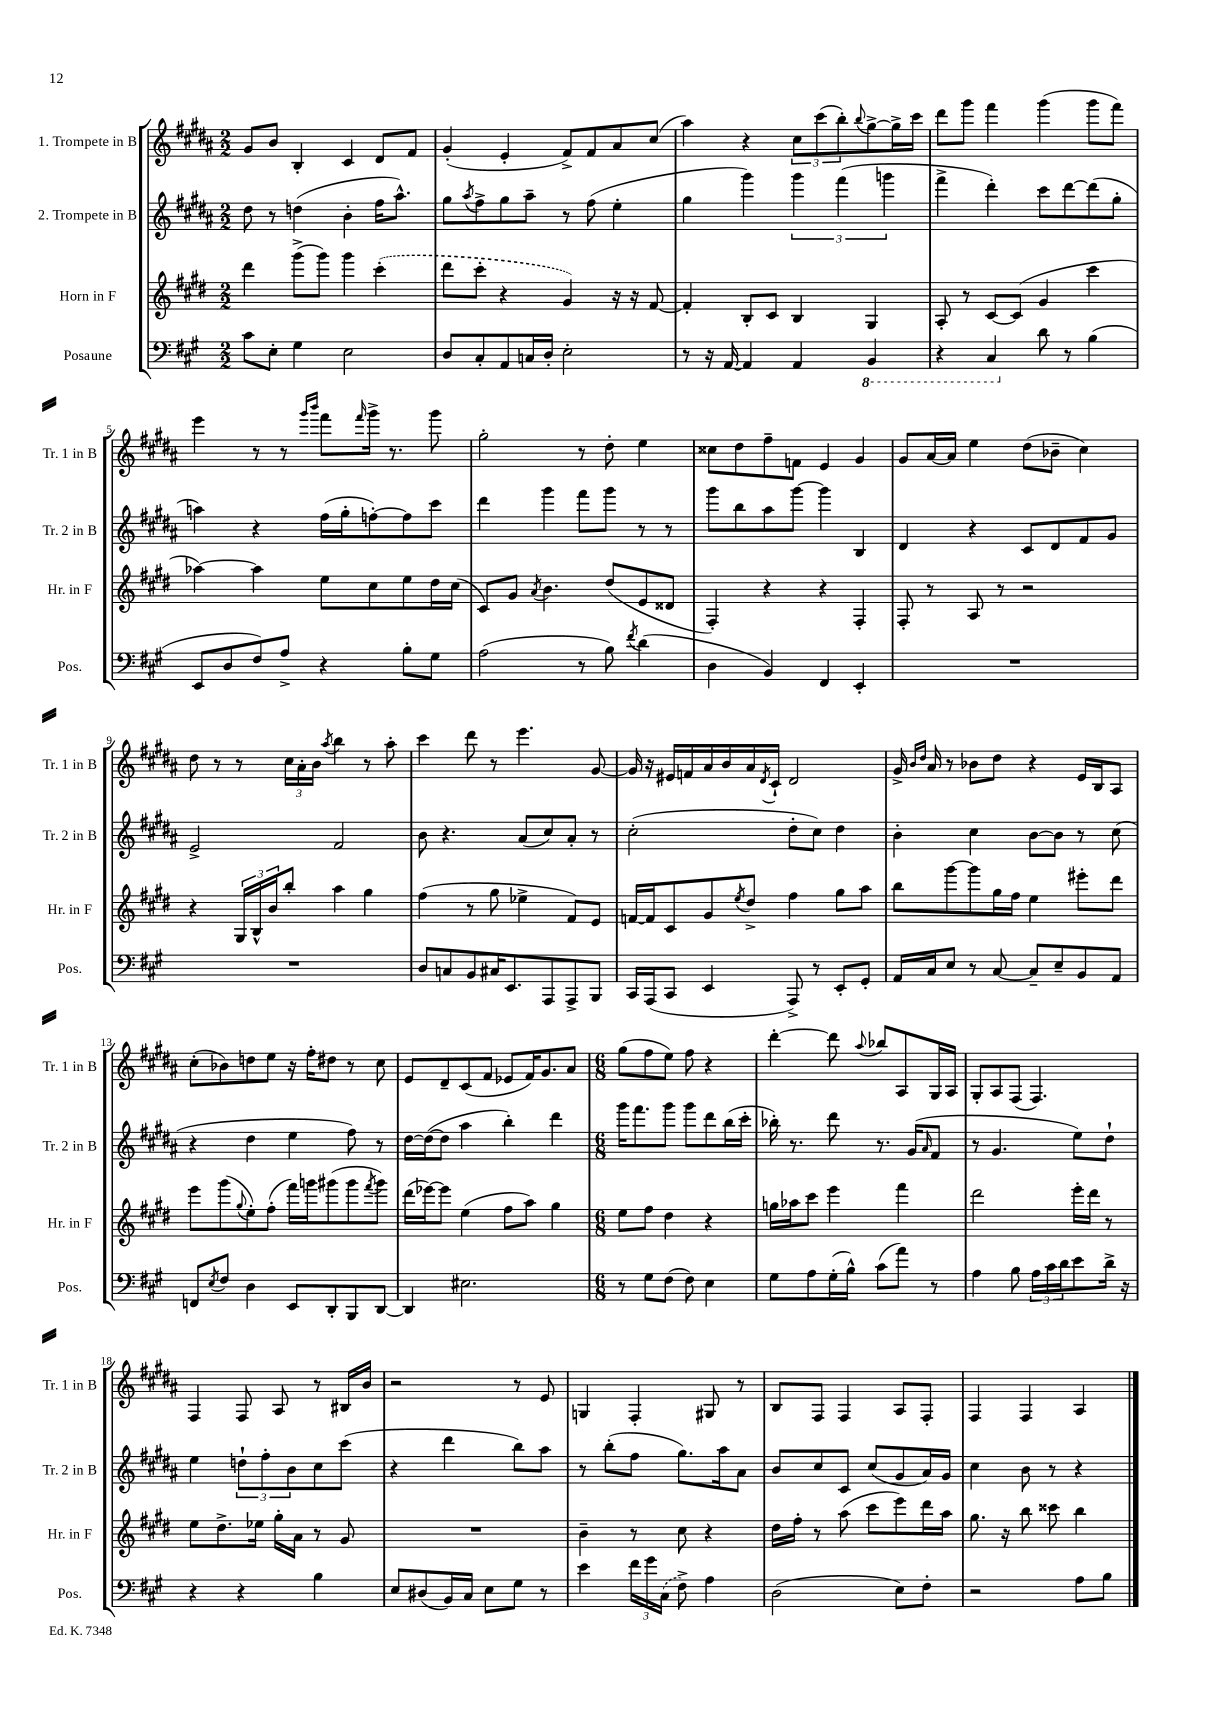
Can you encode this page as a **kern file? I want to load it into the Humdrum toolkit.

**kern	**kern	**kern	**kern
*staff4	*staff3	*staff2	*staff1
*clefF4	*clefG2	*clefG2	*clefG2
*k[f#c#g#]	*k[f#c#g#d#]	*k[f#c#g#d#a#]	*k[f#c#g#d#a#]
*M2/2	*M2/2	*M2/2	*M2/2
8c#	4ddd#	8dd#	8g#
8E'	.	8r	8b
4G#	(8ggg#^	(4dd	4B'
.	8ggg#)	.	.
2E	4ggg#	4b'	4c#
.	(4ccc#'	16ff#	8d#
.	.	8.aa#^^)	.
.	.	.	8f#
=	=	=	=
8D	8ddd#	8gg#	(4g#'
.	.	8qaa#	.
8C#'	8ccc#'	8ff#^	.
8AA	4r	8gg#	4e'
16C	.	8aa#~	.
16D'	.	.	.
2E'	4g#)	8r	8f#^)
.	.	(8ff#	8f#
.	16r	4ee'	8a#
.	16r	.	.
.	[8f#	.	(8cc#
=	=	=	=
8r	4f#']	4gg#	4aa#)
16r	.	.	.
[16AA	.	.	.
4AA]	8B'	4ggg#)	4r
.	8c#	.	.
4AA	4B	6ggg#	12cc#
.	.	.	(12ccc#
.	.	(6fff#	12bb')
.	.	.	8qqbb
4BBB	4G#	.	[8gg#^
.	.	6ggg	.
.	.	.	16gg#^]
.	.	.	16ccc#
=	=	=	=
4r	8A'	4fff#^	8ddd#
.	8r	.	8ggg#
4CC#	[8c#	4ddd#')	4fff#
.	(8c#]	.	.
8d	4g#	8ccc#	(4ggg#
8r	.	[8ddd#	.
(4B	4ccc#	(8ddd#]	8ggg#
.	.	8gg#'	8fff#)
=	=	=	=
8EE	[4aa-)	4aa)	4eee
8D	.	.	.
8F#)	4aa-]	4r	8r
8A^	.	.	8r
.	.	.	16qqggg#
.	.	.	16qqbbb
4r	8ee	(16ff#	8fff#
.	.	16gg#'	.
.	.	.	16qqfff#
.	8cc#	[8ff')	16ggg#^
.	.	.	8.r
8B'	8ee	8ff]	.
8G#	16dd#	8ccc#	8ggg#
.	(16cc#	.	.
=	=	=	=
(2A	8c#)	4ddd#	2gg#'
.	8g#	.	.
.	8qa	.	.
.	4.b	4ggg#	.
8r	.	8fff#	8r
8B)	(8dd#	8ggg#	8dd#'
8qf#	.	.	.
(4d	8e	8r	4ee
.	8d##	8r	.
=	=	=	=
4D	4F#')	8ggg#	8cc##
.	.	8bb	8dd#
4BB)	4r	8aa#	8ff#~
.	.	[8ggg#	8f
4FF#	4r	4ggg#]	4e
4EE'	4F#'	4B	4g#
=	=	=	=
1r	8F#'	4d#	8g#
.	8r	.	[16a#
.	.	.	16a#]
.	8A	4r	4ee
.	8r	.	.
.	2r	8c#	(8dd#
.	.	8d#	8b-~
.	.	8f#	4cc#)
.	.	8g#	.
=	=	=	=
1r	4r	2e^	8dd#
.	.	.	8r
.	24G#	.	8r
.	24B^^	.	.
.	24b	.	.
.	8bb'	.	24cc#
.	.	.	24a#'
.	.	.	24b
.	.	.	8qaa#
.	4aa	2f#	4bb
.	4gg#	.	8r
.	.	.	8aa#'
=	=	=	=
8D	(4ff#	8b	4ccc#
8C	.	4.r	.
8BB	8r	.	8ddd#
16C#	8gg#	.	8r
8.EE	.	.	.
.	4ee-^	(8a#	4.eee
8AAA	.	8cc#)	.
8AAA^	8f#)	8a#'	.
8BBB	8e	8r	[8g#
=	=	=	=
16CC#	[16f	(2cc#'	16g#]
(16AAA	16f]	.	16r
8CC#	8c#	.	16e#
.	.	.	16f
4EE	8g#	.	16a#
.	.	.	16b
.	8qee	.	.
.	8dd#^	.	16a#
.	.	.	8qd#
.	.	.	16c#`
8AAA^)	4ff#	8dd#'	2d#
8r	.	8cc#)	.
8EE'	8gg#	4dd#	.
8GG#'	8aa	.	.
=	=	=	=
16AA	8bb	4b'	16g#^
.	.	.	16qqb
.	.	.	16qqdd#
16C#	.	.	16a#
8E	[8ggg#	.	8r
8r	8ggg#]	4cc#	8b-
[8C#	16gg#	.	8dd#
.	16ff#	.	.
8C#~]	4ee	[8b	4r
8E~	.	8b]	.
8BB	8eee#'	8r	16e
.	.	.	16B
8AA	8ddd#	(8cc#	8A#
=	=	=	=
8FF	8eee	4r	(8cc#'
8qE	.	.	.
8F#	(8ggg#	.	8b-)
.	8qqgg#	.	.
4D	8ee')	4dd#	8dd
.	(8ff#'	.	8ee
8EE	16fff#)	4ee	16r
.	16ggg	.	16ff#'
8DD'	(8ggg#	.	8dd#
8BBB	8ggg#	8ff#)	8r
.	8qfff#	.	.
[8DD	8ggg#)	8r	8cc#
=	=	=	=
4DD]	(16ddd#	[16dd#	8e
.	[16eee-)	(16dd#_	.
.	8eee-]	8dd#]	8d#~
2.E#	(4ee	4aa#	(8c#
.	.	.	8f#
.	8ff#	4bb')	8e-
.	8aa)	.	16f#)
.	.	.	8.g#
.	4gg#	4ddd#	.
.	.	.	8a#
=	=	=	=
*M6/8	*M6/8	*M6/8	*M6/8
8r	8ee	16ggg#	(8gg#
.	.	8.fff#	.
8G#	8ff#	.	8ff#
(8F#	4dd#	8ggg#	8ee)
8F#)	.	8ggg#	8ff#
4E	4r	8ddd#	4r
.	.	(16bb	.
.	.	16ccc#'	.
=	=	=	=
8G#	16gg	16bb-')	[4ddd#'
.	16aa-	8.r	.
8A	8ccc#	.	.
(16G#'	4eee	8ddd#	8ddd#]
16B^^)	.	.	.
.	.	.	8qqaa#
(8c#	.	8.r	8bb-
8a)	4fff#	.	8A#
.	.	(16g#	.
.	.	16qqa#	.
8r	.	8f#	16G#
.	.	.	16A#
=	=	=	=
4A	2ddd#	8r	8G#'
.	.	4.g#	8A#
8B	.	.	(8F#
24A	.	.	4.F#)
24c#	.	.	.
24d	.	.	.
8e	16eee'	8ee)	.
.	16ddd#	.	.
16d^	8r	8dd#`	.
16r	.	.	.
=	=	=	=
4r	8ee	4ee	4F#
.	8.dd#^	.	.
4r	.	12dd`	8F#
.	16ee-	.	.
.	.	12ff#'	.
.	16gg#'	.	8A#
.	.	12b	.
.	16a	.	.
4B	8r	8cc#	8r
.	8g#	(8ccc#	16B#
.	.	.	16b
=	=	=	=
8E	2.r	4r	2r
(8D#	.	.	.
16BB)	.	4ddd#	.
16C#	.	.	.
8E	.	.	.
8G#	.	8bb)	8r
8r	.	8aa#	8e
=	=	=	=
4e	4b~	8r	4G
.	.	(8bb'	.
24f#	8r	8ff#	4F#'
24g#	.	.	.
(24C#	.	.	.
8F#^)	8cc#	8.gg#)	.
4A	4r	.	8G#
.	.	16aa#	.
.	.	8a#	8r
=	=	=	=
(2D	16dd#	8b	8B
.	16ff#'	.	.
.	8r	8cc#	8F#
.	(8aa	8c#	4F#
.	8ccc#	(8cc#	.
8E)	8eee)	8g#	8A#
8F#'	16ddd#	16a#)	8F#'
.	16aa	16g#	.
=	=	=	=
2r	8.gg#	4cc#	4F#
.	16r	.	.
.	8bb	8b	4F#
.	8ccc##	8r	.
8A	4bb	4r	4A#
8B	.	.	.
==	==	==	==
*-	*-	*-	*-
